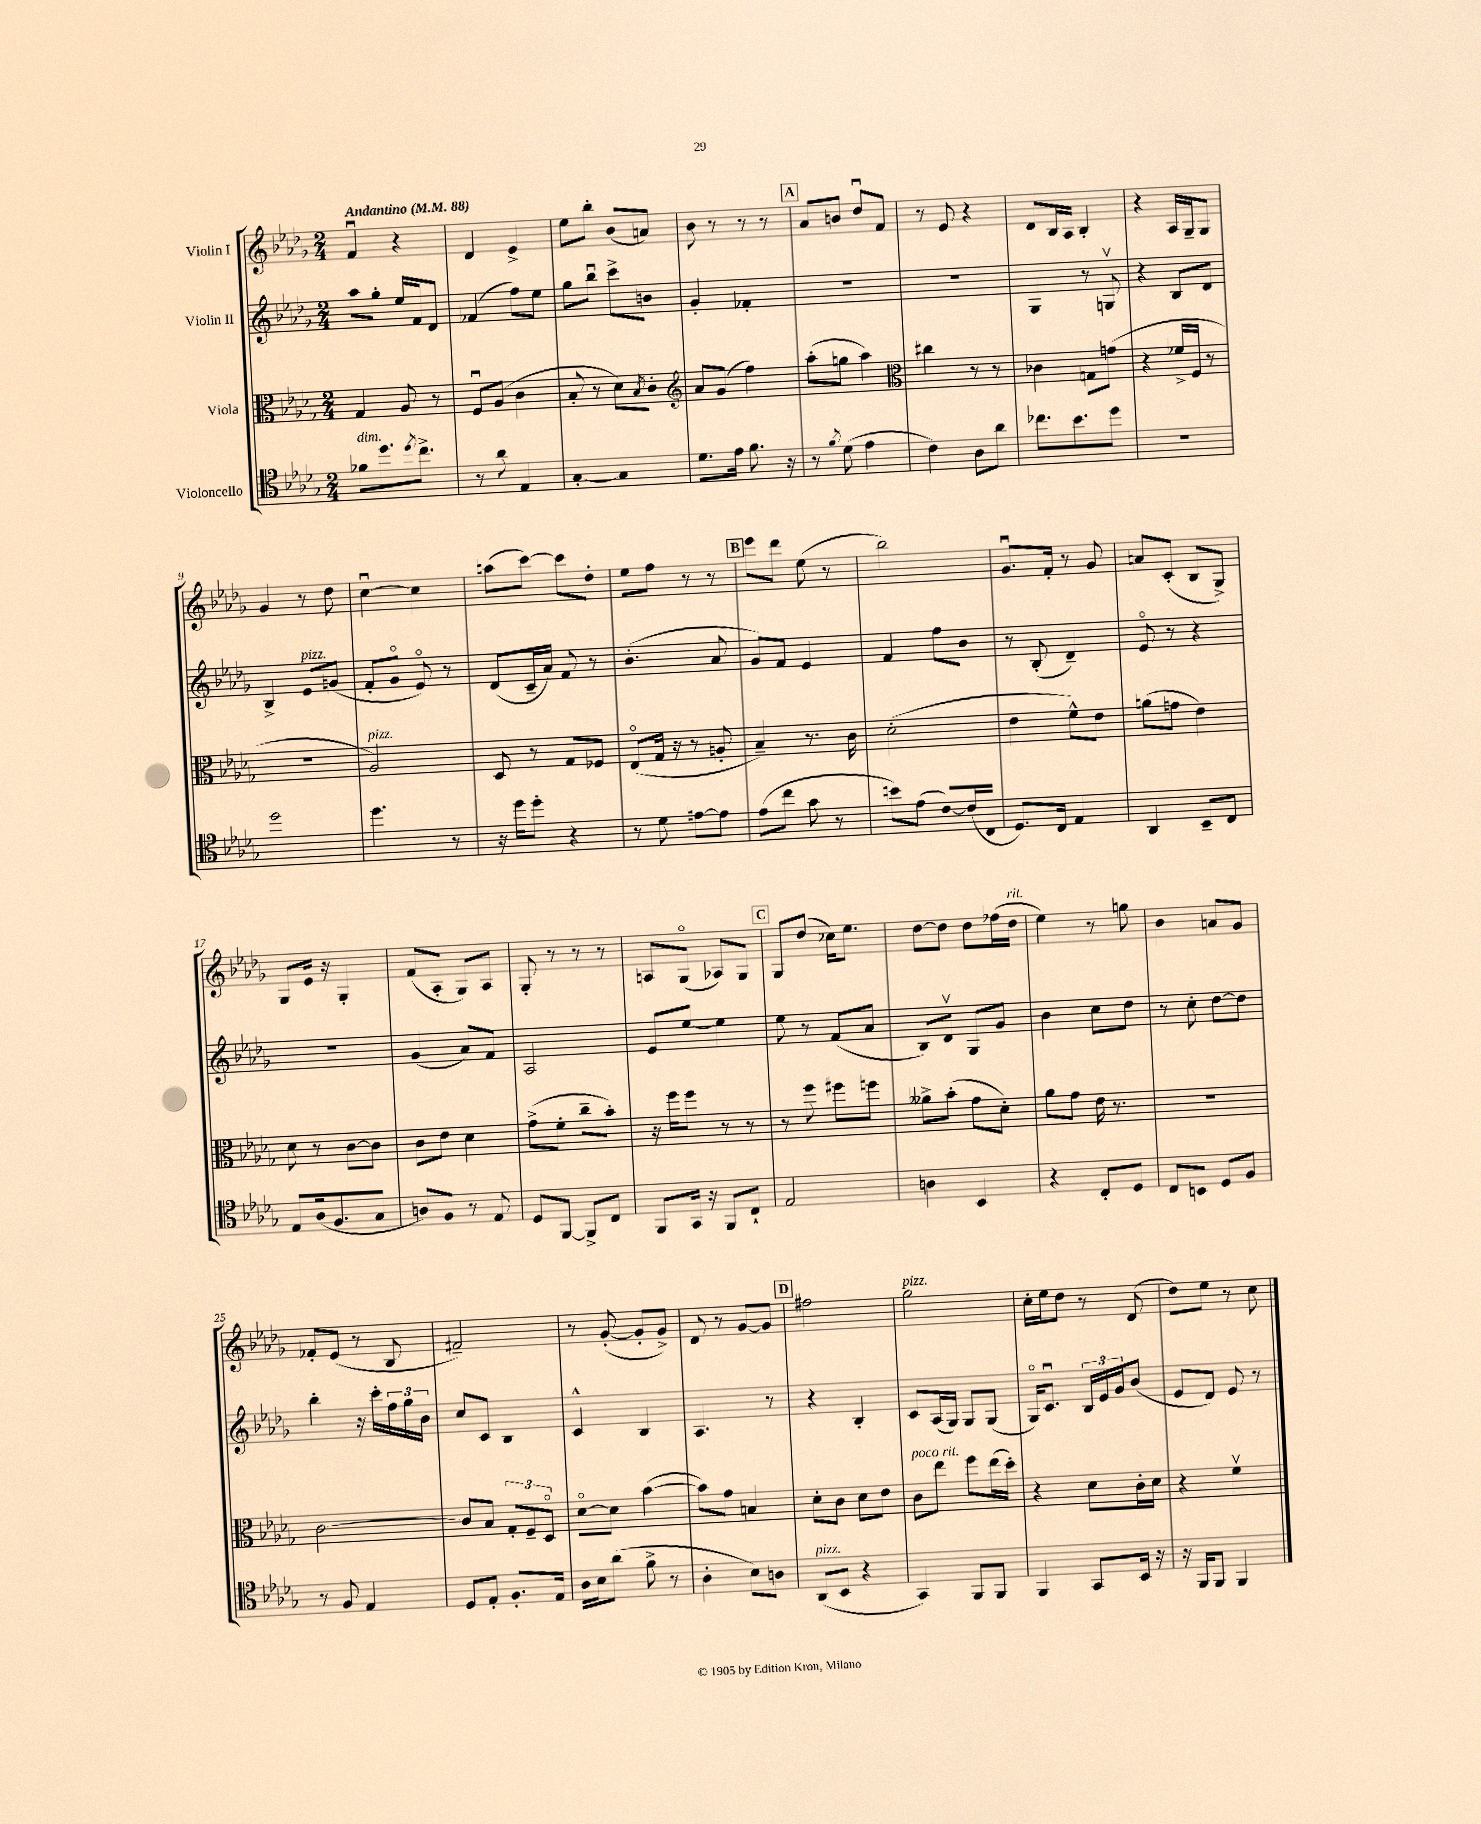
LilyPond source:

<<
\new StaffGroup <<
\new Staff = "s0" \with { instrumentName = "Violin I" } {
    \clef treble \key des \major \numericTimeSignature \time 2/4 \tempo "Andantino" 4 = 88
    f'4\downbow r4 |
    des'4 ees'4-> |
    ees''8 bes''8-. bes'8( a'8) |
    bes'8 r8 r8 r8 |
    \mark \markup { \box "A" } aes'8 b'8 des''8\downbow f'8 |
    r8 ees'8 r4 |
    des'8 bes16 aes16 bes4-. |
    r4 aes16 ges16-- ges8 |
    ges'4 r8 des''8 |
    c''4~\downbow c''4 |
    a''8( c'''8~) c'''8 des''8-. |
    ees''8 f''8 r8 r8 |
    \mark \markup { \box "B" } ees'''8 des'''8 ees''8( r8 |
    bes''2) |
    ges'8.\downbow f'16-. r8 ges'8 |
    a'8 c'8-.( bes8 ges8->) |
    ges8 ees'16 r16 ges4-. |
    f'8( aes8-. ges8) aes8 |
    ges8-. r8 r8 r8 |
    a8 ges8\flageolet( aes8) ges8 |
    \mark \markup { \box "C" } ges8 des''8( ces''16) ees''8. |
    des''8~ des''8 des''8 fes''16( des''16^\markup { \italic "rit." } |
    ees''4) r8 g''8 |
    bes'4 a'8 ges'8 |
    fes'8-. ees'8( r8 bes8 |
    fis'2--) |
    r8 ges'8~-.( ges'8-. ges'8->) |
    des'8 r8 ges'8~ ges'8 |
    \mark \markup { \box "D" } fis''2 |
    ges''2^\markup { \italic "pizz." } |
    c''16-. ees''16 des''8 r8 des'8( |
    des''8) ees''8 r8 c''8 \bar "|." |
}
\new Staff = "s1" \with { instrumentName = "Violin II" } {
    \clef treble \key des \major \numericTimeSignature \time 2/4
    aes''8 ges''8-. ees''16 f'16 des'8 |
    fes'4( f''8) ees''8 |
    ges''8 bes''8\downbow c'''8-> b'8 |
    ges'4-. fes'4-. |
    \mark \markup { \box "A" } R2 |
    R2 |
    ges4 r8 g8\upbow |
    r4 bes8 des'8 |
    bes4-> ees'8^\markup { \italic "pizz." } g'8( |
    f'8-. ges'8\flageolet ees'8\flageolet) r8 |
    des'8( c'16-- aes'16) f'8 r8 |
    bes'4.-.( aes'8 |
    \mark \markup { \box "B" } ges'8) f'8 ees'4 |
    f'4 f''8 bes'8 |
    r8 bes8-.( des'4--) |
    ees'8\flageolet r8 r4 |
    r2 |
    ges'4( aes'8) f'8 |
    aes2 |
    ees'8 ees''8~ ees''4 |
    \mark \markup { \box "C" } ees''8 r8 f'8( aes'8 |
    bes8) des'8\upbow ges8 ges'8 |
    bes'4 c''8 des''8 |
    r8 c''8-. des''8~ des''8 |
    bes''4-. r16 c'''16-. \tuplet 3/2 { f''16 ges''16 bes'16 } |
    c''8 c'8 bes4 |
    c'4-^ bes4 |
    aes4. r8 |
    \mark \markup { \box "D" } r4 bes4-. |
    c'8 aes16( ges16) ges8 ges8( |
    ges16\flageolet) c'8.\downbow \tuplet 3/2 { bes16 ees'16 ges'16 } bes'8( |
    ees'8 des'8) ees'8 r8 \bar "|." |
}
\new Staff = "s2" \with { instrumentName = "Viola" } {
    \clef alto \key des \major \numericTimeSignature \time 2/4
    ges4 aes8 r8 |
    f8\downbow aes8( c'4 |
    bes8-. r8 des'8) \acciaccatura { bes8 } c'8-. |
    \clef treble aes'8 ges'8( f''4) |
    \mark \markup { \box "A" } aes''8-.( g''8 aes''4) |
    \clef alto cis''4 r8 r8 |
    ces'4 g8 g'8( |
    r4 fes'16-> f16 r8 |
    R2 |
    aes2^\markup { \italic "pizz." }) |
    des8 r8 ges8 fes8 |
    ees8\flageolet( ges16 r16 r8 a8-. |
    \mark \markup { \box "B" } bes4--) r8. c'16 |
    des'2-.( |
    ees'4 f'8-^) ees'8 |
    a'8( g'8 ees'4) |
    des'8 r8 c'8~ c'8 |
    c'8 ees'8 des'4 |
    ges'8->( f'8-. c''8-- bes'8-.) |
    r16 f''16 f''8 r8 r8 |
    \mark \markup { \box "C" } r8 f''8 fis''8 f''8 |
    aeses'8-> bes'8-.( ges'8 des'8-.) |
    aes'8 ges'8 ees'16 r8. |
    R2 |
    c'2~ |
    c'8 bes8 \tuplet 3/2 { ges8-. f8-- des8\flageolet } |
    des'8~\flageolet des'8 bes'4~( |
    bes'8) ges'8 b4 |
    \mark \markup { \box "D" } des'8-. c'8 des'8 ees'8 |
    c'8^\markup { \italic "poco rit." } ees''8 f''8 ees''16( des''16-.) |
    r4 des'8 c'16-. des'16 |
    r4 f'4\upbow \bar "|." |
}
\new Staff = "s3" \with { instrumentName = "Violoncello" } {
    \clef tenor \key des \major \numericTimeSignature \time 2/4
    fes'8^\markup { \italic "dim." } des''8. \acciaccatura { des''8 } c''8.-> |
    r8 aes'8 ees4 |
    ges4~-. ges4 |
    des'8. ees'16 f'8. r16 |
    \mark \markup { \box "A" } r8 \acciaccatura { f'8 } des'8( ees'4 |
    c'4) aes8 aes'8 |
    ces''8. bes'8. des''8 |
    R2 |
    des''2 |
    des''4. r8 |
    r16 des''16 des''8-. r4 |
    r8 des'8 e'8~ e'8 |
    \mark \markup { \box "B" } ees'8( c''8 ges'8 r8 |
    b'8) ees'8( c'8~) c'16( c16 |
    des8.) c16 ees4 |
    aes,4 bes,8-- c8 |
    ees8 aes16( f8. ges8 |
    a8) f8 r8 ees8 |
    des8 f,8~ f,8-> c8 |
    f,8 ges,16 r16 f,8 c8-! |
    \mark \markup { \box "C" } ees2 |
    a4 bes,4 |
    r4 c8-. des8 |
    c8 b,8 des8 f8 |
    r8 f8 ees4 |
    des8 ees8-. f8.-. ees16 |
    aes16 bes16 aes'8( f'8-> r8 |
    aes4-. bes8) a8 |
    \mark \markup { \box "D" } aes,8^\markup { \italic "pizz." }( bes,8 r4 |
    ges,4) f,8 f,8 |
    f,4 ges,8 bes,16 r16 |
    r16 f,16 f,8 f,4 \bar "|." |
}
>>
>>
